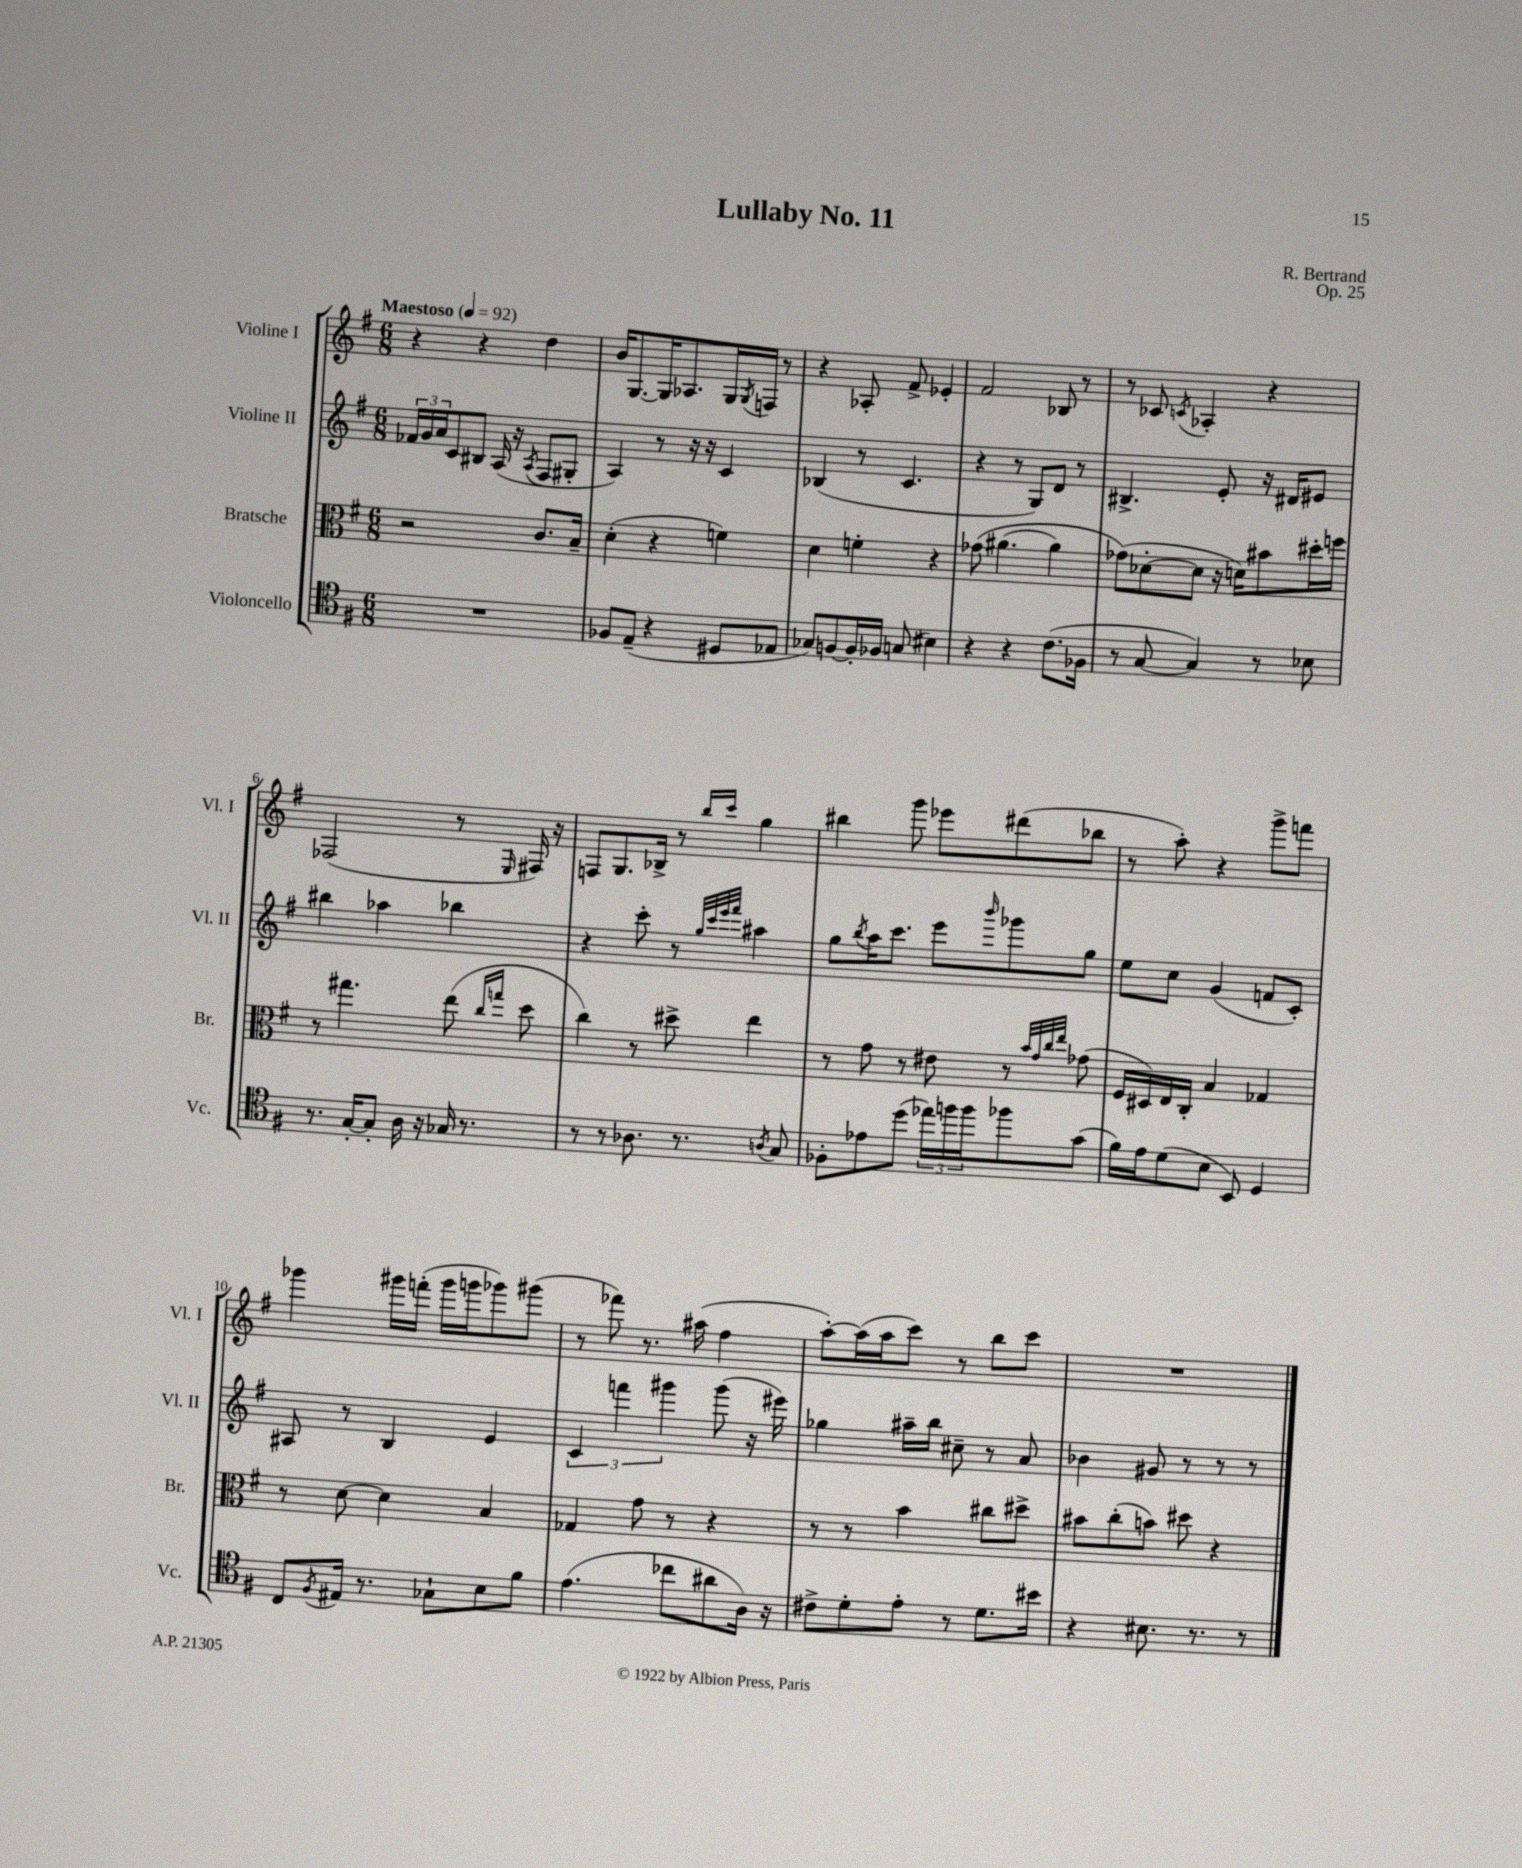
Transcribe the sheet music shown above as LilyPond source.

\header { title = "Lullaby No. 11" composer = "R. Bertrand" opus = "Op. 25" }
<<
\new StaffGroup <<
\new Staff = "s0" \with { instrumentName = "Violine I" shortInstrumentName = "Vl. I" } {
    \clef treble \key g \major \numericTimeSignature \time 6/8 \tempo "Maestoso" 4 = 92
    r4 r4 d''4 |
    b'16 g8.~ g16 aes8. g16 \acciaccatura { g8 } f16 r8 |
    r4 aes8-. fis'8-> ees'4-. |
    fis'2 bes8 r8 |
    r8 ces'8 \acciaccatura { c'8 } aes4-. r4 |
    fes2( r8 \grace { e16 } fis16) r16 |
    f8 g8. bes16-> r8 \grace { b''16 c'''16 } g''4 |
    bis''4 g'''8 ees'''8 dis'''8( bes''8 |
    r8 a''8-.) r4 g'''8-> f'''8 |
    ges'''4 gis'''16 f'''16-.( gis'''16 g'''16 ges'''8) gis'''8( |
    r8 fes'''8) r8. ais''16( fis''4 |
    a''8~-.) a''16( a''16 c'''8) r8 b''8 c'''8 |
    R2. \bar "|." |
}
\new Staff = "s1" \with { instrumentName = "Violine II" shortInstrumentName = "Vl. II" } {
    \clef treble \key g \major \numericTimeSignature \time 6/8
    \tuplet 3/2 { fes'16 g'16 a'16 } c'8 bis8 a16( r16 \acciaccatura { a8 } fis8 gis8-. |
    a4) r8 r16 r16 c'4 |
    bes4( r8 c'4. |
    r4 r8 g8) d'8 r8 |
    bis4.-> e'8-. r16 dis'16 eis'8 |
    bis''4 aes''4 bes''4 |
    r4 c'''8-. r8 \grace { g''32 c'''32 e'''32 fis'''32 } ais''4 |
    g''8 \acciaccatura { b''8 } a''16 c'''8. e'''8 \grace { b'''16 } ges'''8 g''8 |
    e''8 c''8 g'4( f'8 c'8-.) |
    ais8 r8 b4 e'4 |
    \tuplet 3/2 { c'4 f'''4 gis'''4 } gis'''8( r16 eis'''16) |
    ges''4 ais''16-- b''16 cis''8-- r8 a'8 |
    bes'4 gis'8 r8 r8 r8 \bar "|." |
}
\new Staff = "s2" \with { instrumentName = "Bratsche" shortInstrumentName = "Br." } {
    \clef alto \key g \major \numericTimeSignature \time 6/8
    r2 c'8. b16-- |
    d'4-.( r4 f'4) |
    d'4 f'4-. r4 |
    ges'8\( ais'4.( ais'4) |
    ges'8(\) des'8~-. des'8 r16 d'16) bis'8 dis''16-. f''16 |
    r8 gis''4. e''8( \grace { c''16 g''16 } d''8 |
    c''4) r8 dis''8-> e''4 |
    r8 g'8 r8 eis'8 r8 \grace { b'32 g'32 c''32 e''32 } ges'8( |
    fis16 dis16) e16 c16-. b4 ges4 |
    r8 d'8~ d'4 b4 |
    ges4 g'8 r8 r4 |
    r8 r8 b'4 cis''8 dis''8-> |
    bis'8 c''8-.( b'8) dis''8 r4 \bar "|." |
}
\new Staff = "s3" \with { instrumentName = "Violoncello" shortInstrumentName = "Vc." } {
    \clef tenor \key g \major \numericTimeSignature \time 6/8
    R2. |
    fes8 e8--( r4 dis8 ees8 |
    ges8) f8~ f16-. fes16 g8( bis4) |
    r4 r4 c'8.( fes16 |
    r8 g8~ g4) r8 bes8 |
    r8. g16~-. g8-. a16 r16 ges16 r8. |
    r8 r8 aes8. r8. \acciaccatura { a8 } g8 |
    fes8-. ees'8 d''8( \tuplet 3/2 { ees''16) f''16 f''16 } fes''8 g'8( |
    fis'16) e'16 d'8( b8 b,8) d4 |
    c8 \acciaccatura { fis8 } eis16 r8. ges8-! b8 fis'8 |
    e'4.( ces''8 ais'8 a16) r16 |
    cis'8-> d'8-. e'8-. r8 d'8. bis'16 |
    r4 bis8. r8. r8 \bar "|." |
}
>>
>>
